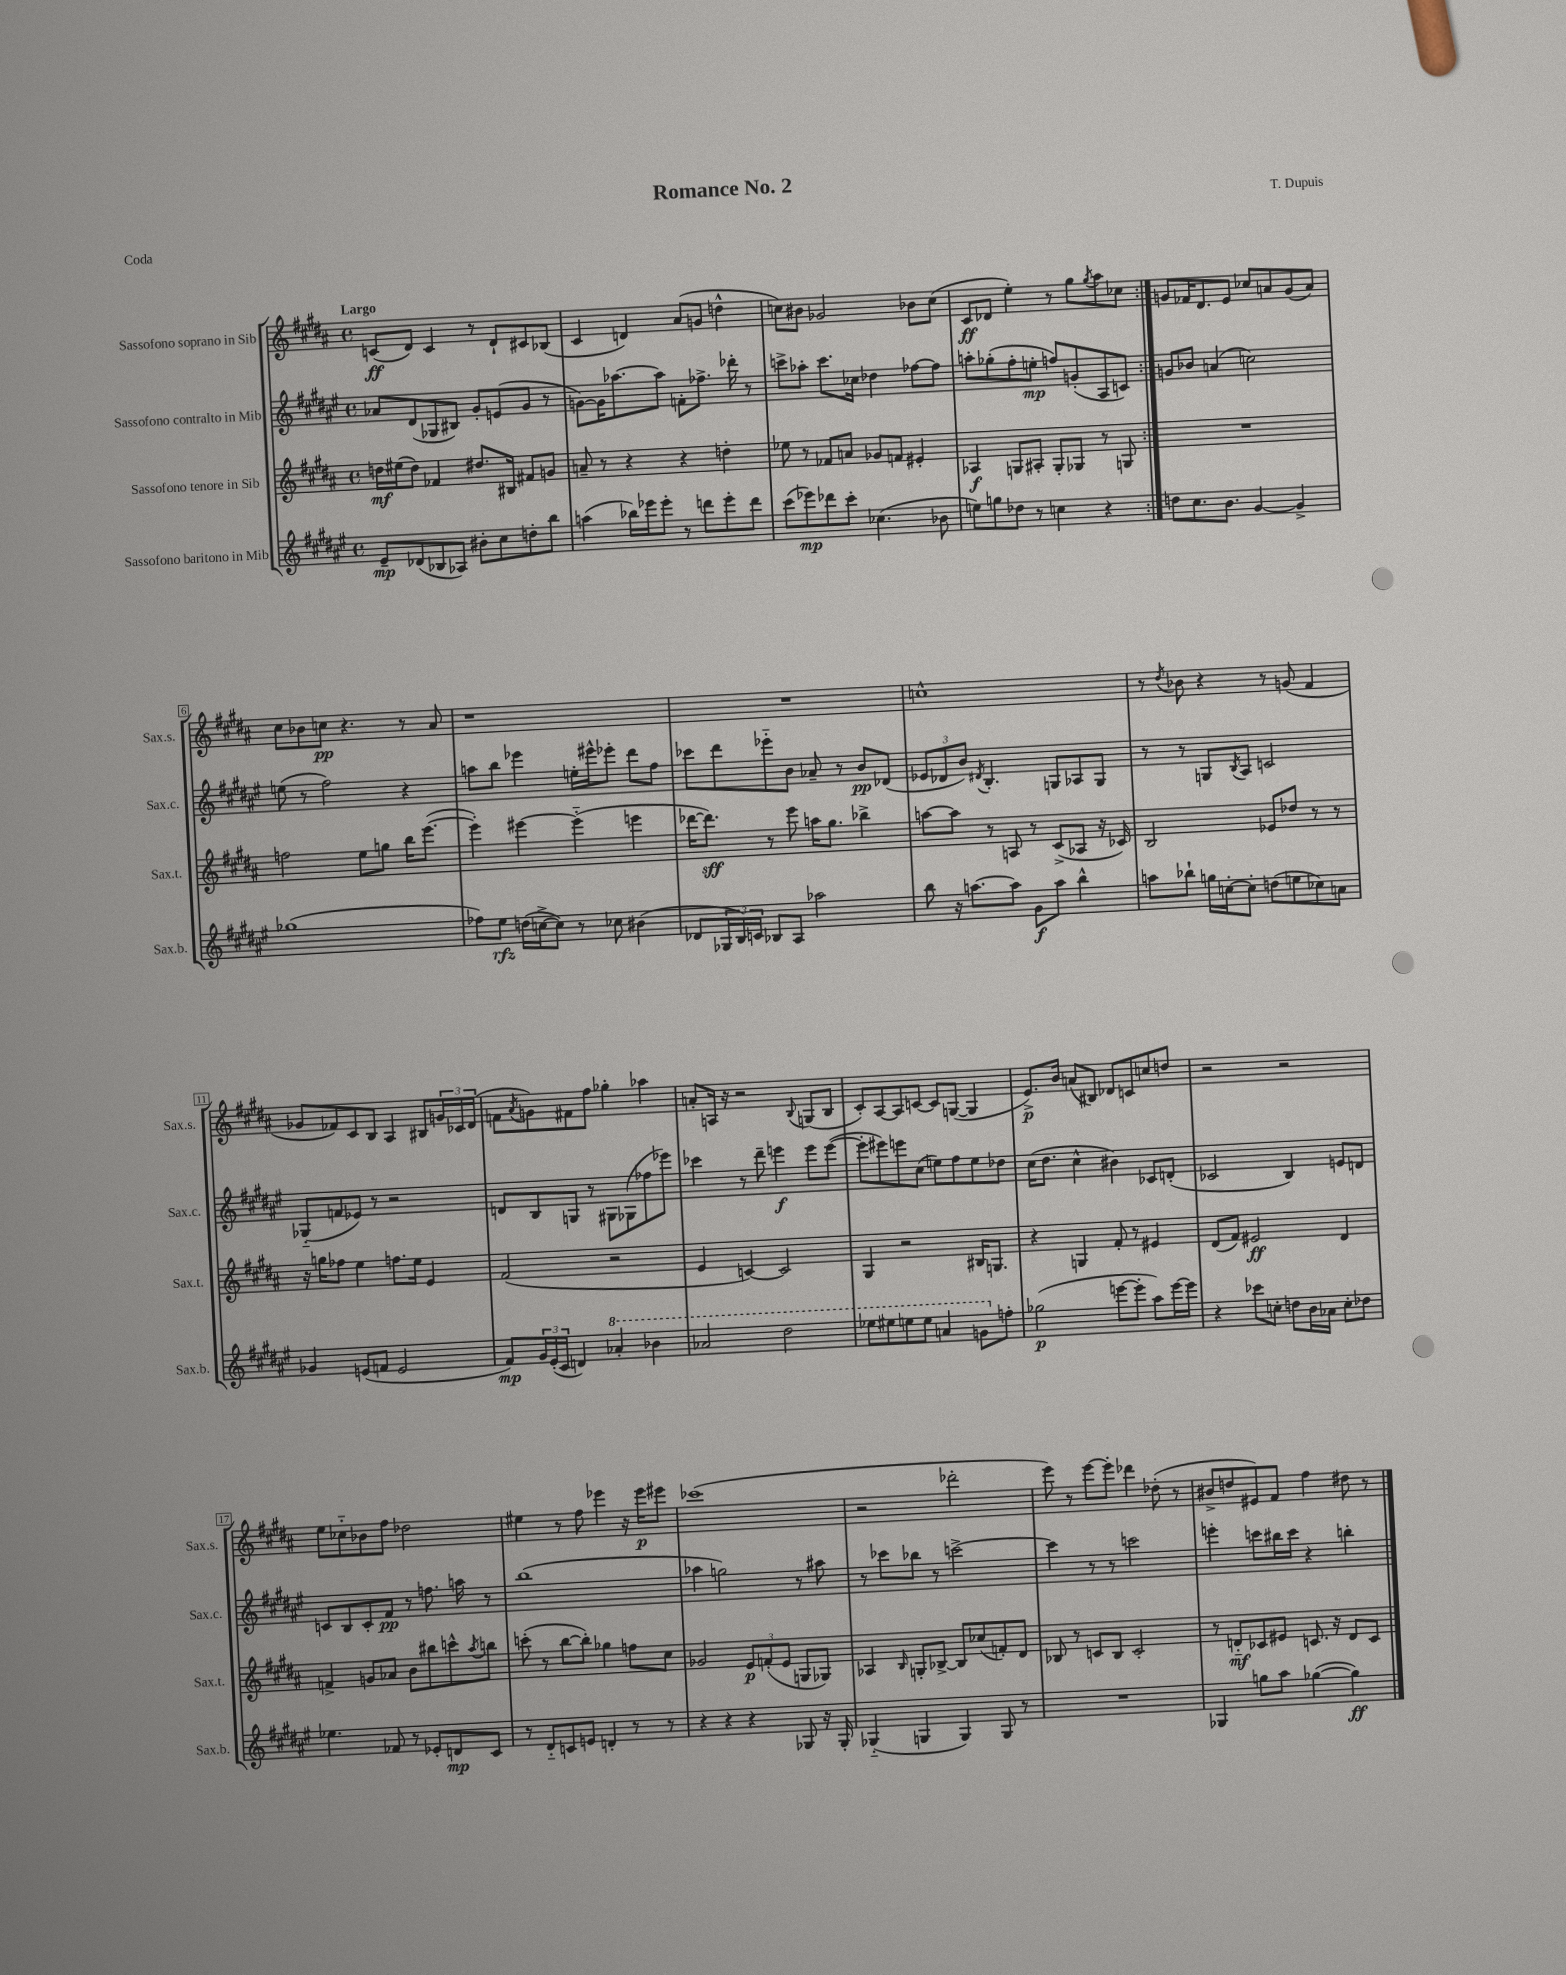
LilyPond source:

\header { title = "Romance No. 2" composer = "T. Dupuis" piece = "Coda" }
<<
\new StaffGroup <<
\new Staff = "s0" \with { instrumentName = "Sassofono soprano in Sib" shortInstrumentName = "Sax.s." } {
    \clef treble \key b \major \defaultTimeSignature \time 4/4 \tempo "Largo"
    \repeat volta 2 { c'8\ff( dis'8) c'4 r8 dis'8-! cis'8 bes8( |
    cis'4 d'4) ais'8( g'8 d''4-^ |
    c''8) bis'8 ges'2 bes'8 c''8( |
    cis'8\ff des'8 e''4-.) r8 gis''8 \acciaccatura { gis''8 } ais''8 ces''8 | }
    g'8 fes'16 dis'8. e'8 ces''8 a'8 g'8( a'8) |
    cis''8 bes'8 c''8\pp r4. r8 ais'8 |
    r1 |
    R1 |
    c''1-^ |
    r8 \acciaccatura { dis''8 } bes'8 r4 r8 g'8( fis'4 |
    ges'8 fes'8) cis'8 b8 ais4 bis8 \tuplet 3/2 { g'16 ces'16 dis'16( } |
    f'8 \acciaccatura { ais'8 } g'8) fis'8 fis''8 ges''4-. aes''4 |
    a'8-. a16 r16 r2 \appoggiatura { b8 } g8( b8 |
    cis'8-.) ais8~ ais8 c'8~ c'8 g8~( g4 |
    e'8.->\p) b'16 a'8( bis8) des'8 c'8 c''8 d''8 |
    r2 r2 |
    e''8 ces''8-_ bes'8 fis''8 des''2 |
    eis''4 r8 fis''8 ees'''4 r16 ees'''16\p eis'''8 |
    ces'''1( |
    r2 des'''2-. |
    e'''8) r8 e'''8~ e'''8-. des'''4 des''8-.( r8 |
    bis'8-> d''8 eis'8) fis'8 fis''4 dis''8 r8 \bar "|." |
}
\new Staff = "s1" \with { instrumentName = "Sassofono contralto in Mib" shortInstrumentName = "Sax.c." } {
    \clef treble \key fis \major \defaultTimeSignature \time 4/4
    \repeat volta 2 { aes'8 dis'8( ges8 bis8) gis'8-. e'8( gis'8 r8 |
    g'8~) g'16 aes''8.~ aes''8 f'8-. fes''8.-> des'''16-. r8 |
    c'''8-> aes''8-. c'''8. ces''16 des''4 fes''8~ fes''8 |
    a''8-. ges''8-.( fis''8-. e''8-.\mp f''8) g'8-.( ais8 c'8) | }
    g'8 bes'8 a'4( c''2) |
    e''8( r8 fis''2) r4 |
    a''8 b''8 ees'''4 e''16-. eis'''16-^ ees'''8-. dis'''8 fis''8 |
    ces'''8 dis'''8 ees'''8-_ b'8 aes'8-- r8 b'8\pp des'8( |
    \tuplet 3/2 { ees'8 des'8 b'8) } \acciaccatura { dis'8 } b4.-. g8 aes8 g8 |
    r8 r8 g8 \acciaccatura { b8 } ais8 c'2 |
    ges8-_( f'8 ees'8) r8 r2 |
    d'8 b8 g8 r8 gis8 ges8( fes''8 ees'''8) |
    ces'''4 r8 dis'''8-- e'''4\f e'''8 e'''8~( |
    e'''8-. eis'''8) e'''8 cis''8( e''8) fis''8 e''8 des''8 |
    cis''16( dis''8. cis''4-^ bis'4) ces'8 d'8-.( |
    ces'2 b4) e'8 d'8 |
    c'8 b8 c'8-. fis'8\pp r8 f''8. a''16 r8 |
    b''1( |
    aes''4 g''2) r8 ais''8 |
    r8 ces'''8 bes''8 r8 c'''2~-> |
    c'''4 r8 r8 c'''2 |
    e'''4-. c'''8 bis''16 c'''16 r4 b''4-. \bar "|." |
}
\new Staff = "s2" \with { instrumentName = "Sassofono tenore in Sib" shortInstrumentName = "Sax.t." } {
    \clef treble \key b \major \defaultTimeSignature \time 4/4
    \repeat volta 2 { d''16\mf eis''16( d''8) fes'4 dis''8. bis16 fis'8 g'8 |
    a'8-- r8 r4 r4 d''4-. |
    ees''8 r8 fes'8 a'8 ges'8 f'8 eis'4-. |
    aes4\f g8 ais8-. g8-. ges8 r8 g8 | }
    R1 |
    f''2 e''8 g''8 b''16 e'''8.~( |
    e'''4-.) eis'''4~ eis'''4-_( e'''4 |
    des'''16~ des'''8.\sff) r8 e'''8 a''16 gis''8. bes''4-> |
    a''8~ a''8 r8 a8 r8 cis'8->( aes8 r16 ces'16) |
    b2 ees'8 des''8 r8 r8 |
    r16 g''16 fes''8 e''4 f''8. e''16 e'4 |
    fis'2( r2 |
    e'4 c'4~) c'2 |
    gis4 r2 bis16 g8. |
    r4 g4 fis'8-. r8 eis'4 |
    dis'8( fis'8) eis'2\ff dis'4 |
    f'4-> g'8 aes'8 b'8 bis''8 c'''8-^ \acciaccatura { ais''8 } b''8 |
    c'''8-.( r8 b''8~ b''8-.) ges''4 f''8 cis''8 |
    ges'2 \tuplet 3/2 { e'8\p f'8-.( e'8 } g8 ges8) |
    aes4 \grace { b16 } g8-. bes8~-> bes8 ces''8( f'8-.) dis'8 |
    bes8 r8 c'8 bes8 c'2-. |
    r8 d'8-_\mf ces'8 eis'8 c'8. r16 d'8 c'8 \bar "|." |
}
\new Staff = "s3" \with { instrumentName = "Sassofono baritono in Mib" shortInstrumentName = "Sax.b." } {
    \clef treble \key fis \major \defaultTimeSignature \time 4/4
    \repeat volta 2 { eis'8--\mp des'8( bes8 aes8) bis'8-. cis''8 d''8-. b''8 |
    a''4( bes''16) ees'''16 ees'''8-. r8 d'''8 ees'''8-. d'''8 |
    cis'''8( ees'''8\mp) des'''8 cis'''8-. ces''4.( bes'8 |
    e''8) g''8 des''8 r8 c''4 r4 | }
    d''8 cis''8. b'8. gis'4~ gis'4-> |
    ges''1( |
    fes''8) eis''8\rfz d''16( c''16~-> c''8) r8 ces''8 bis'4( |
    des'8 \tuplet 3/2 { ges16 b16) c'16 } bes8 ais8 aes''2 |
    b''8 r16 a''8.~ a''8 gis'8\f a''8 b''4-^ |
    a''8 bes''8-! g''16 c''16~-. c''8-. d''8( e''8 ces''8) a'8 |
    ges'4 e'8( f'8 e'2 |
    fis'8\mp) \tuplet 3/2 { gis'16 eis'16-.( cis'16 } d'4) \ottava #1 aes''4-. bes''4 |
    aes''2 dis'''2 |
    ees'''8 eis'''8 e'''8 e'''8 a''4 g''8 \ottava #0 f''8-. |
    ges''2\p( e'''8~ e'''8-. ais''8) e'''16~ e'''16 |
    r4 ces'''8 c''8-. d''8 b'16 aes'16 c''8-. des''8 |
    ees''4. fes'8 r8 ees'8-. d'8\mp cis'8 |
    r8 dis'8-_ c'8 e'8 d'4-. r8 r8 |
    r4 r4 r4 ges8 r16 ges16-. |
    ges4-_( g4 g4) g8 r8 |
    R1 |
    ges4 g''8 ais''8 ges''4~( ges''4\ff) \bar "|." |
}
>>
>>
\layout { \context { \Score \override BarNumber.stencil = #(make-stencil-boxer 0.1 0.3 ly:text-interface::print) } }
